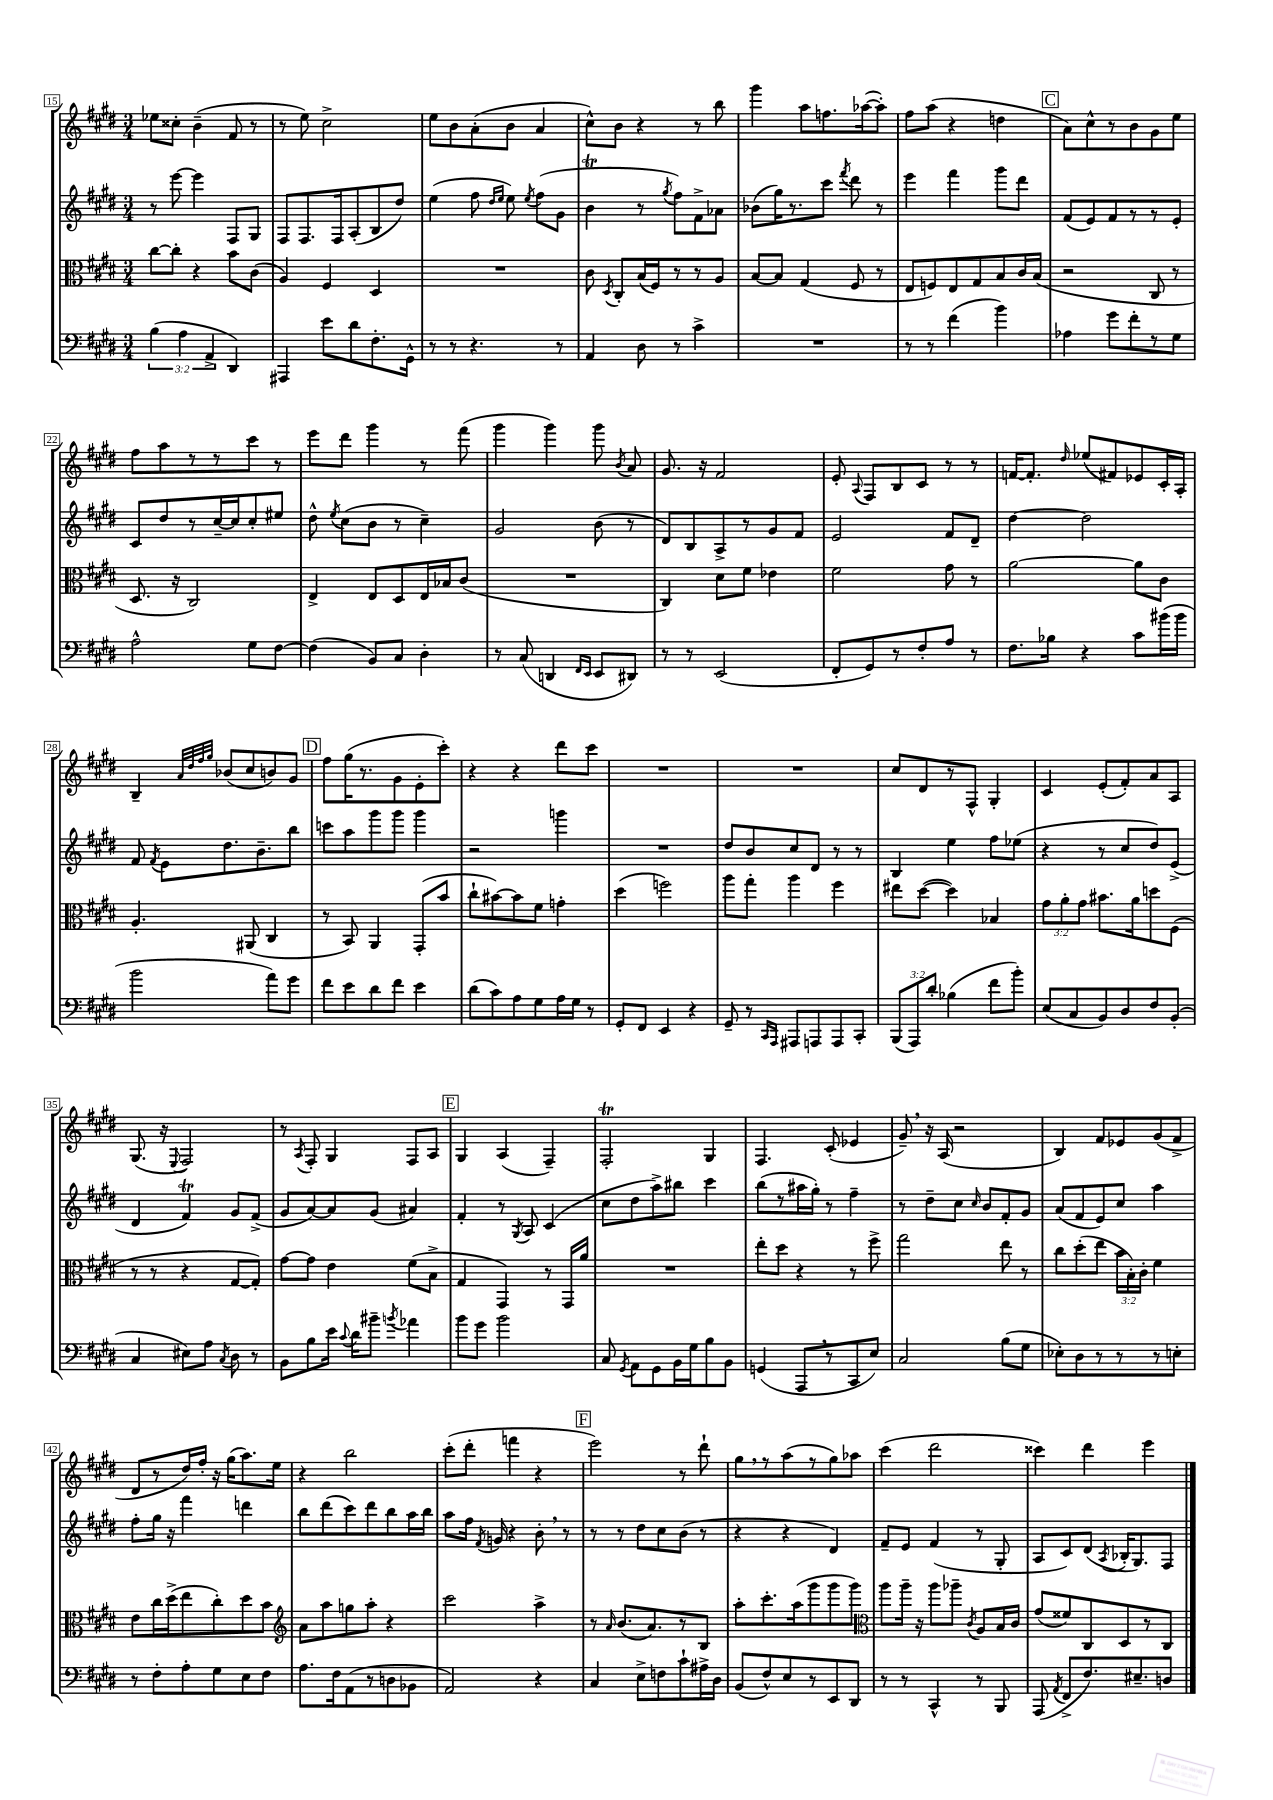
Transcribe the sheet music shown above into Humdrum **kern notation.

**kern	**kern	**kern	**kern
*staff4	*staff3	*staff2	*staff1
*clefF4	*clefC3	*clefG2	*clefG2
*k[f#c#g#d#]	*k[f#c#g#d#]	*k[f#c#g#d#]	*k[f#c#g#d#]
*M3/4	*M3/4	*M3/4	*M3/4
(6B	[8cc#	8r	8ee-
.	8cc#']	[8eee	8cc##'
6A	.	.	.
.	4r	4eee]	(4b~
6AA^	.	.	.
4DD#)	8b	8F#	8f#
.	(8c#	8G#	8r
=	=	=	=
4AAA#	4A)	8F#	8r
.	.	8.F#	8ee)
8e	4F#	.	2cc#^
.	.	16F#	.
8d#	.	(8A'	.
8.F#'	4D#	8B	.
.	.	8dd#)	.
16GG#^^	.	.	.
=	=	=	=
8r	2.r	(4ee	8ee
8r	.	.	8b
4.r	.	8ff#	(8a'
.	.	16qqdd#	.
.	.	16qqee	.
.	.	8ee)	8b
.	.	8qee	.
.	.	(8ff#	4a
8r	.	8g#	.
=	=	=	=
4AA	8c#	4b	8cc#^^)
.	8qD#	.	.
.	8C#'	.	8b
8D#	(16B	8r	4r
.	16F#)	.	.
.	.	8qgg#	.
8r	8r	8ff#)	.
4c#^	8r	8f#^	8r
.	8A	8a-	8bb
=	=	=	=
2.r	[8B	(8b-	4ggg#
.	8B]	16gg#)	.
.	.	8.r	.
.	(4G#	.	8aa
.	.	8ccc#	8.ff
.	.	8qfff#	.
.	8F#	8ddd#	.
.	.	.	([16aa-
.	8r	8r	8aa-'])
=	=	=	=
8r	8E	4eee	8ff#
8r	8F)	.	(8aa
(4f#	8E	4fff#	4r
.	8G#	.	.
4b)	8B	8ggg#	4dd
.	16c#	8ddd#	.
.	(16B	.	.
=	=	=	=
4A-	2r	(8f#	8a)
.	.	8e)	8cc#^^
8g#	.	8f#	8r
8f#'	.	8r	8b
8r	8C#	8r	8g#
8G#	8r	8e'	8ee
=	=	=	=
2A^^	8.D#	8c#	8ff#
.	.	8dd#	8aa
.	16r	.	.
.	2C#)	8r	8r
.	.	[16cc#~	8r
.	.	16cc#]	.
8G#	.	8cc#'	8ccc#
[8F#	.	8ee#	8r
=	=	=	=
(4F#]	4E^	8dd#^^	8eee
.	.	8qee	.
.	.	(8cc#	8ddd#
8BB)	8E	8b	4ggg#
8C#	8D#	8r	.
4D#'	16E	4cc#~)	8r
.	16B-	.	.
.	(8c#	.	(8fff#
=	=	=	=
8r	2.r	2g#	4ggg#
(8C#	.	.	.
4DD	.	.	4ggg#)
16qqFF#	.	.	.
16qqEE	.	.	.
8EE	.	(8b	8ggg#
.	.	.	8qb
8DD#)	.	8r	8a
=	=	=	=
8r	4C#)	8d#)	8.g#
8r	.	8B	.
.	.	.	16r
(2EE	8d#	8A^	2f#
.	8f#	8r	.
.	4e-	8g#	.
.	.	8f#	.
=	=	=	=
8FF#'	2f#	2e	8e'
.	.	.	8qqA
8GG#)	.	.	8F#
8r	.	.	8B
8F#'	.	.	8c#
8A	8g#	8f#	8r
8r	8r	8d#~	8r
=	=	=	=
8.F#	[2a	[4dd#	[16f
.	.	.	8.f']
16B-	.	.	.
.	.	.	16qqdd#
4r	.	2dd#]	(8ee-
.	.	.	8f#)
8c#	8a]	.	8e-
(16b#	8c#	.	16c#'
16b#	.	.	16A'
=	=	=	=
2b	4.A'	8f#	4B~
.	.	8qf#	.
.	.	8e	.
.	.	.	32qqa
.	.	.	32qqdd#
.	.	.	32qqff#
.	.	.	32qqgg#
.	.	8.dd#	(8b-
.	(8AA#	.	8cc#
.	.	8.b~	.
8a)	4C#	.	8b)
8g#	.	8bb	8g#
=	=	=	=
8f#	8r	8ccc	8ff#
8e	8BB)	8aa	(16gg#
.	.	.	8.r
8d#	4AA	8ggg#	.
8f#	.	8ggg#	8g#
4e	(8GG#'	4ggg#	8e'
.	8b	.	8ccc#')
=	=	=	=
(8d#	8cc#`	2r	4r
8c#)	[8b#)	.	.
8A	8b#]	.	4r
8G#	8f#	.	.
16A	4g'	4ggg	8ddd#
16G#	.	.	.
8r	.	.	8ccc#
=	=	=	=
8GG#'	(4dd#	2.r	2.r
8FF#	.	.	.
4EE	2ff)	.	.
4r	.	.	.
=	=	=	=
8GG#~	8aa	8dd#	2.r
8r	8gg#'	8b	.
16qqCC#	.	.	.
16qqAAA	.	.	.
8AAA#	4aa	8cc#	.
8AAA	.	8d#	.
8AAA	4ff#	8r	.
8CC#'	.	8r	.
=	=	=	=
(12BBB	8ee#	4B	8cc#
12AAA)	.	.	.
.	([8dd#	.	8d#
12d#'	.	.	.
(4B-	4dd#])	4ee	8r
.	.	.	8F#^^
8f#	4B-	8ff#	4G#'
8b')	.	(8ee-	.
=	=	=	=
(8E	12g#	4r	4c#
.	12a'	.	.
8C#	.	.	.
.	12g#	.	.
8BB)	8.b#	8r	(8e'
8D#	.	8cc#	8f#')
.	16a	.	.
8F#	8dd	8dd#)	8a
(8BB'	(8F#	(8e^	8A
=	=	=	=
4C#	8r	4d#	(8.G#
.	8r	.	.
.	.	.	16r
.	.	.	8qqE
8E#)	4r	4f#)	2F#)
8A	.	.	.
8qC#	.	.	.
8D#	[8G#	8g#	.
8r	8G#'])	(8f#^	.
=	=	=	=
8BB	[8g#	8g#	8r
.	.	.	8qA
8B	8g#]	[8a)	8F#'
16e	4e	8a]	4G#
8qqc#	.	.	.
16d#	.	.	.
8b#~	.	(8g#	.
8qb	.	.	.
4a-	(8f#	4a#)	8F#
.	8B^	.	8A
=	=	=	=
8b	4G#	4f#'	4G#
8g#	.	.	.
2b	4GG#)	8r	(4A
.	.	8qG#	.
.	.	8A	.
.	8r	(4c#	4F#~)
.	16GG#	.	.
.	16a	.	.
=	=	=	=
8C#	2.r	8cc#	2F#'
8qGG#	.	.	.
8AA	.	8dd#	.
8GG#	.	8aa^)	.
16BB	.	8bb#	.
16G#	.	.	.
8B	.	4ccc#	4G#
8BB	.	.	.
=	=	=	=
(4GG	8ee'	(8bb	4.F#
.	8dd#	8r	.
8AAA	4r	16aa#	.
.	.	16gg#')	.
8r	.	8r	(8c#'
8CC#	8r	4ff#~	4e-
8E)	8ff#^	.	.
=	=	=	=
2C#	2gg#	8r	8g#~)
.	.	8dd#~	16r
.	.	.	(16A
.	.	8cc#	2r
.	.	16qqcc#	.
.	.	8b	.
(8B	8ee	8f#'	.
8G#	8r	8g#	.
=	=	=	=
8E-')	8cc#	(8a	4B)
8D#	(8dd#'	8f#	.
8r	8ee	8e)	8f#
8r	24b	8cc#	8e-
.	24B')	.	.
.	24c#'	.	.
8r	4f#	4aa	(8g#
8E'	.	.	8f#^
=	=	=	=
8r	8e	8ff#'	8d#
8F#'	16cc#	16gg#	8r
.	(16dd#^	16r	.
8A'	8ee	4fff#	16dd#)
.	.	.	16ff#'
8G#	8cc#')	.	16r
.	.	.	(16gg#
8E	8dd#	4ddd	8.aa)
8F#	8b	.	.
.	.	.	16ee
=	=	=	=
*	*clefG2	*	*
8.A	8a	8bb	4r
.	8aa	(8ddd#	.
16F#	.	.	.
(8AA	8gg	8ccc#)	2bb
8r	8aa'	8ddd#	.
8D	4r	8bb	.
8BB-	.	16aa	.
.	.	16bb	.
=	=	=	=
2AA)	2ccc#	8aa	(8ccc#'
.	.	16ff#	8ddd#'
.	.	8qf#	.
.	.	16g	.
.	.	4r	4fff
4r	4aa^	8b'	4r
.	.	8r	.
=	=	=	=
4C#	8r	8r	2eee)
.	16qqa	.	.
.	(8.b	8r	.
8E^	.	8dd#	.
.	8.a)	.	.
8F	.	8cc#	.
8c#`	8r	(8b	8r
16A#^	8B	8r	8ddd#`
16D#	.	.	.
=	=	=	=
(8BB	8aa'	4r	8gg#
8F#^^)	8.ccc#'	.	8r
8E	.	4r	(8aa
.	(16aa	.	.
8r	8ggg#	.	8r
8EE	8ggg#	4d#)	8gg#)
8DD#	8ggg#)	.	8aa-
=	=	=	=
*	*clefC3	*	*
8r	8aa	8f#~	(4ccc#
8r	16aa~	8e	.
.	16r	.	.
4CC#^^	8aa	(4f#	2ddd#
.	8aa-~	.	.
.	8qc#	.	.
8r	8A	8r	.
8BBB	16B	8G#'	.
.	16c#	.	.
=	=	=	=
(8AAA	(8g#	8A	4ccc##)
8qAA	.	.	.
8FF#^	8f##)	8c#)	.
8.F#)	8C#	(8d#	4ddd#
.	.	8qA	.
.	8D#	16B-'	.
8.E#~	.	8.G#)	.
.	8r	.	4eee
8D	8C#	8F#	.
==	==	==	==
*-	*-	*-	*-
